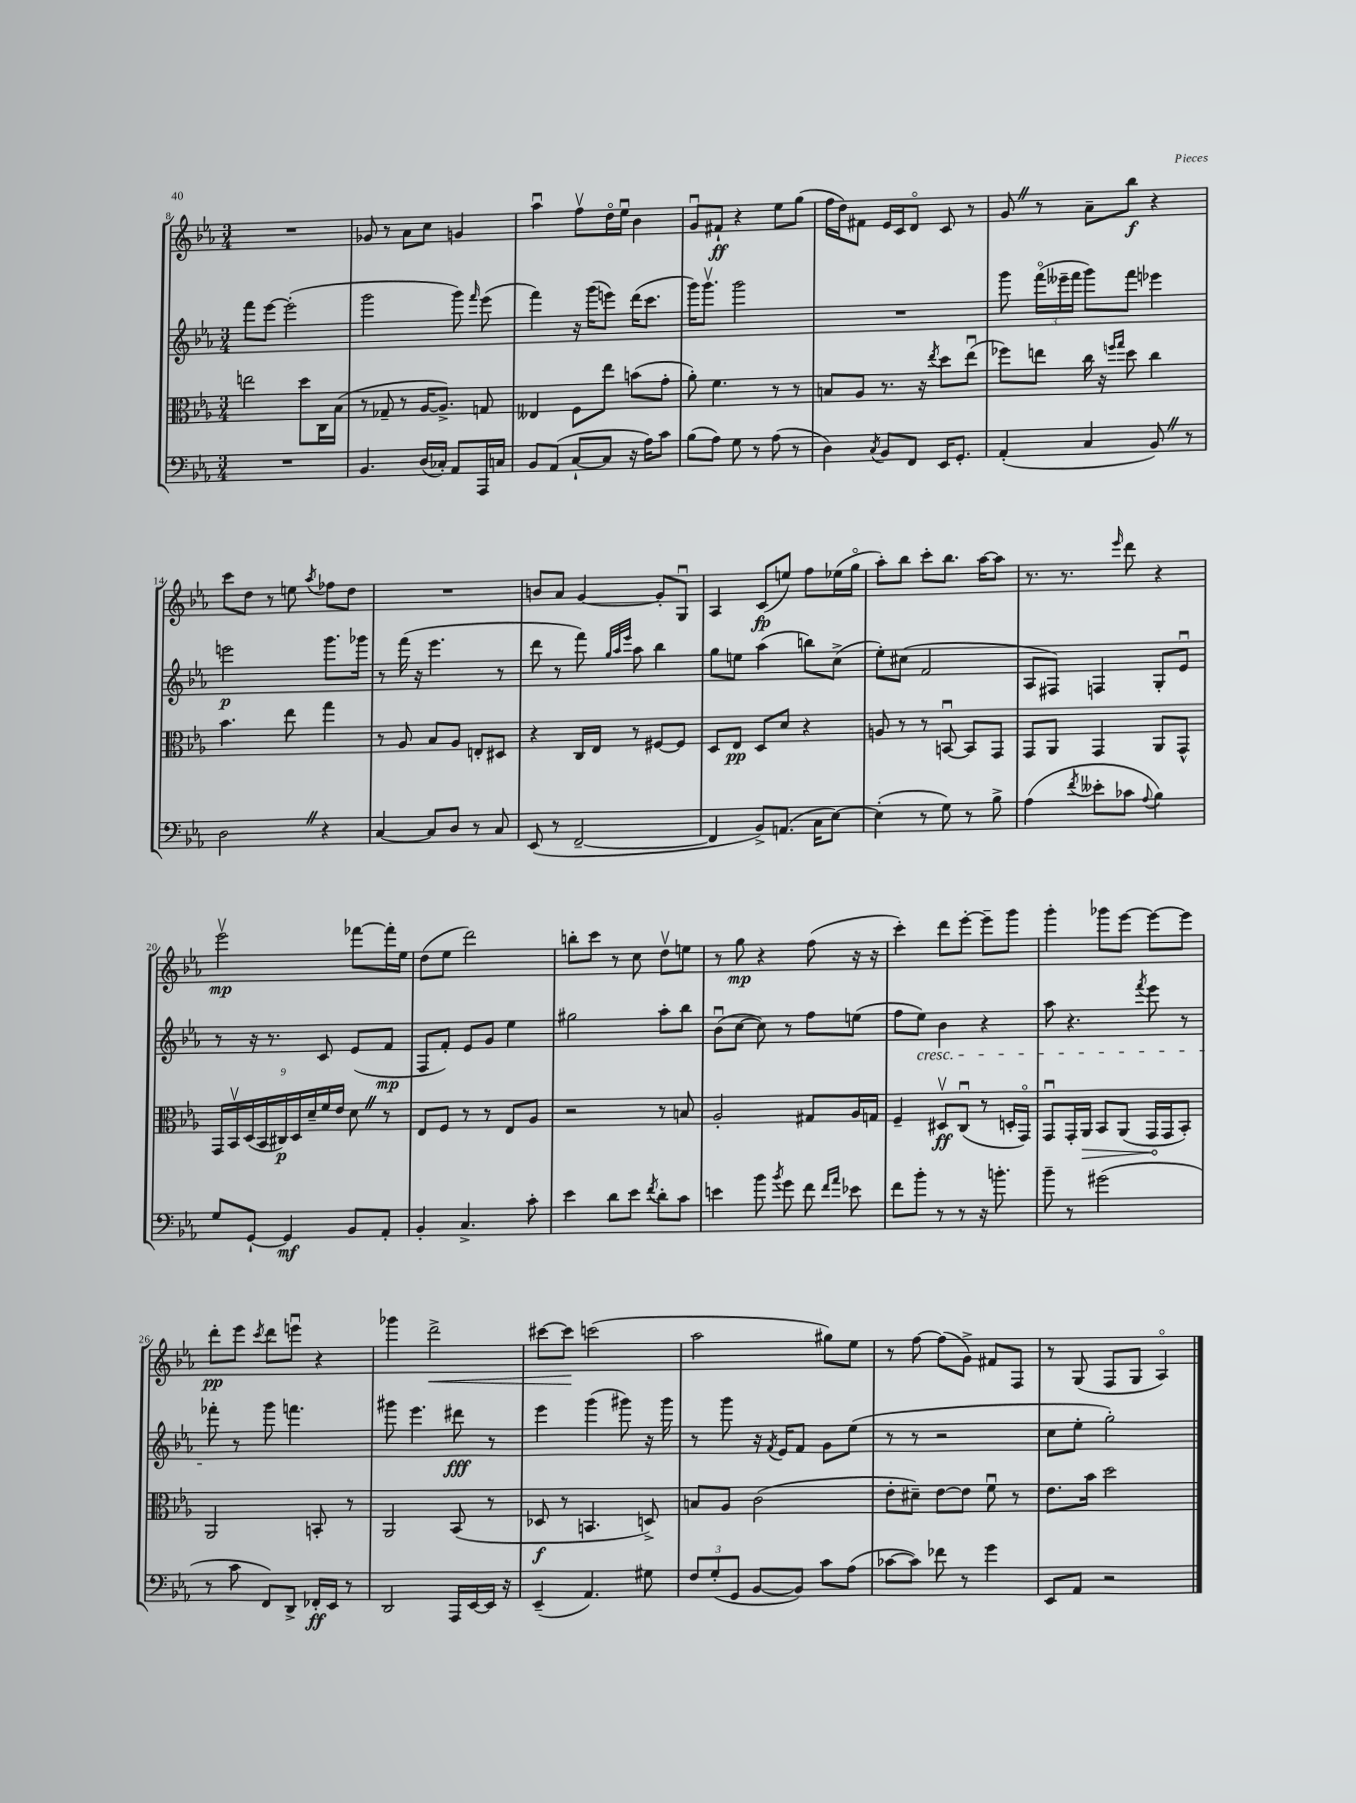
<<
\new StaffGroup <<
\new Staff = "s0" {
    \clef treble \key ees \major \numericTimeSignature \time 3/4
    \autoBeamOff R2. |
    ges'8 r8 aes'8[ c''8] g'4 |
    aes''4\downbow f''8[\upbow d''16\flageolet ees''16]\downbow bes'4 |
    g'8[\downbow fis'8]-!\ff r4 ees''8[ g''8]( |
    f''16[ d''16) fis'8] ees'16[ c'16 d'8]\flageolet c'8 r8 |
    g'8 \once \override BreathingSign.text = \markup { \musicglyph "scripts.caesura.straight" } \breathe r8 aes'8[-- bes''8]\f r4 |
    c'''8[ d''8] r8 e''8 \acciaccatura { aes''8 } fes''8[ d''8] |
    R2. |
    b'8[ aes'8] g'4~ g'8[-. g8]\downbow |
    aes4 c'8[\fp( e''8]) f''8[ ees''16( g''16]\flageolet |
    aes''8[-.) bes''8] c'''8[-. bes''8.] aes''16[~ aes''8] |
    r8. r8. \grace { ees'''16 } d'''8 r4 |
    ees'''2\upbow\mp fes'''8[~ fes'''16-. ees''16] |
    d''8[( ees''8] d'''2) |
    b''8[-. c'''8] r8 c''8 d''8[\upbow e''8] |
    r8 g''8\mp r4 f''8( r16 r16 |
    c'''4-.) d'''8[ ees'''8]~-. ees'''8[-- g'''8] |
    g'''4-. ges'''8[ ees'''8]~ ees'''8[~ ees'''8] |
    d'''8[-.\pp ees'''8] \acciaccatura { c'''8 } d'''8[ e'''8]\downbow r4 |
    ges'''4 d'''2->\< |
    cis'''8[~ cis'''8]\! c'''2( |
    aes''2 gis''8[) ees''8] |
    r8 f''8~ f''8[( g'8]->) fis'8[ f8] |
    r8 g8( f8[ g8] aes4\flageolet) \bar "|." |
}
\new Staff = "s1" {
    \clef treble \key ees \major \numericTimeSignature \time 3/4
    \autoBeamOff f'''8[ ees'''8]~ ees'''2-.( |
    g'''2 g'''8) \grace { f'''16 } ees'''8( |
    f'''4) r16 g'''16[( e'''8]) d'''16[( c'''8.] |
    g'''16[) g'''8.]\upbow g'''2 |
    R2. |
    g'''8 \tuplet 3/2 { f'''16[\flageolet( eeses'''16-- f'''16] } g'''8[) f'''8] ees'''4 |
    e'''2\p g'''8.[ ges'''16] |
    r8 f'''16( r16 ees'''4. r8 |
    d'''8 r8 f'''8) \grace { g''32[ aes''32 ees'''32] } aes''8 bes''4 |
    g''8[ e''8] aes''4( b''8[) c''8]->( |
    ees''8[-.) cis''8]( f'2 |
    aes8[ fis8]) f4 g8[-. ees'8]\downbow |
    r8 r16 r8. c'8 ees'8[( f'8]\mp |
    f8[ f'8]-.) ees'8[ g'8] ees''4 |
    gis''2 aes''8[-. bes''8] |
    bes'8[\downbow( c''8]~ c''8) r8 f''8[ e''8]( |
    f''8[ ees''8]\cresc) bes'4 r4 |
    aes''8 r4. \acciaccatura { f'''8 } ees'''8 r8 |
    fes'''8-.\! r8 g'''8 f'''4. |
    gis'''8 ees'''4. dis'''8\fff r8 |
    ees'''4 g'''4( gis'''8) r16 gis'''16 |
    r8 g'''8 r16 \acciaccatura { f'8 } ees'16[ f'8] g'8[ ees''8]( |
    r8 r8 r2 |
    c''8[ ees''8]-. g''2-.) \bar "|." |
}
\new Staff = "s2" {
    \clef alto \key ees \major \numericTimeSignature \time 3/4
    \autoBeamOff e''2 d''8[ c16 bes16]( |
    r8 ges8-- r8 aes16[~ aes8.]->) g8 |
    eeses4 f8[ ees''8] b'8[( g'8]-. |
    aes'8-.) f'4. r8 r8 |
    b8[ aes8] r8. r16 \acciaccatura { ees''8 } d''8[ ees''8]\downbow( |
    fes''8[) e''8] c''16 r16 \grace { f''16[ g''16] } d''8 c''4 |
    bes'4. ees''8 g''4 |
    r8 aes8 bes8[ aes8] e8[-. dis8] |
    r4 c16[ ees16] r8 fis8[~ fis8] |
    d8[ ees8]\pp d8[ d'8] r4 |
    a8 r8 r8 b,8~\downbow b,8[ g,8] |
    g,8[ aes,8] g,4 aes,8[ g,8]-^ |
    \tuplet 9/8 { g,16[ bes,16\upbow d16( bes,16 cis16\p) d16 d'16-- f'16 ees'16] } d'8 \once \override BreathingSign.text = \markup { \musicglyph "scripts.caesura.straight" } \breathe r8 |
    ees8[ f8] r8 r8 ees8[ aes8] |
    r2 r8 b8 |
    aes2-. gis8[ aes16 g16] |
    f4-- dis8[\upbow\ff c8]\downbow( r8 d16[-. g,16]\flageolet) |
    g,8[\downbow g,16-. \once \override Hairpin.circled-tip = ##t aes,16]\> bes,8[ aes,8]( g,16[\! g,16 bes,8]-.) |
    aes,2 b,8-. r8 |
    aes,2 bes,8( r8 |
    des8\f r8 b,4. d8->) |
    b8[ aes8] c'2( |
    ees'8[-. dis'8]--) ees'8[~ ees'8] f'8\downbow r8 |
    ees'8.[ bes'16] d''2 \bar "|." |
}
\new Staff = "s3" {
    \clef bass \key ees \major \numericTimeSignature \time 3/4
    \autoBeamOff R2. |
    bes,4. d16[( ces16]-.) aes,8[ aes,,16 c16] |
    bes,8[ aes,8]( c8[~-! c8] r16 aes16[) c'8] |
    bes8[( aes8]) g8 r8 aes8( r8 |
    d4) \acciaccatura { c8 } bes,8[ f,8] ees,16[ g,8.]-. |
    aes,4-.( c4 bes,8) \once \override BreathingSign.text = \markup { \musicglyph "scripts.caesura.straight" } \breathe r8 |
    d2 \once \override BreathingSign.text = \markup { \musicglyph "scripts.caesura.straight" } \breathe r4 |
    c4~ c8[ d8] r8 c8 |
    ees,8( r8 f,2~-- |
    f,4 bes,8[->) a,8.]( c16[ ees8]~) |
    ees4-.( r8 g8) r8 bes8-> |
    aes4( \acciaccatura { f'8 } eeses'8[-. ces'8] \appoggiatura { aes8 } bes4) |
    g8[ g,8]~-! g,4\mf bes,8[ aes,8]-. |
    bes,4-. c4.-> c'8-. |
    ees'4 d'8[ ees'8] \acciaccatura { f'8 } d'8[-. c'8] |
    e'4 bes'8 \acciaccatura { bes'8 } g'8 f'8 \grace { f'16[ aes'16] } ees'8 |
    f'8[ bes'8]-. r8 r8 r16 b'8.-. |
    bes'8-- r8 gis'2( |
    r8 c'8 f,8[) d,8]-> fes,16[-.\ff ees,16] r8 |
    d,2 aes,,16[ ees,16~ ees,16] r16 |
    ees,4--( aes,4.) gis8 |
    \tuplet 3/2 { f8[ g8-.( g,8] } bes,8[~ bes,8]) c'8[ aes8]( |
    ces'8[~ ces'8]) fes'8 r8 g'4 |
    ees,8[ aes,8] r2 \bar "|." |
}
>>
>>
\layout { \context { \Score currentBarNumber = #8 } }
